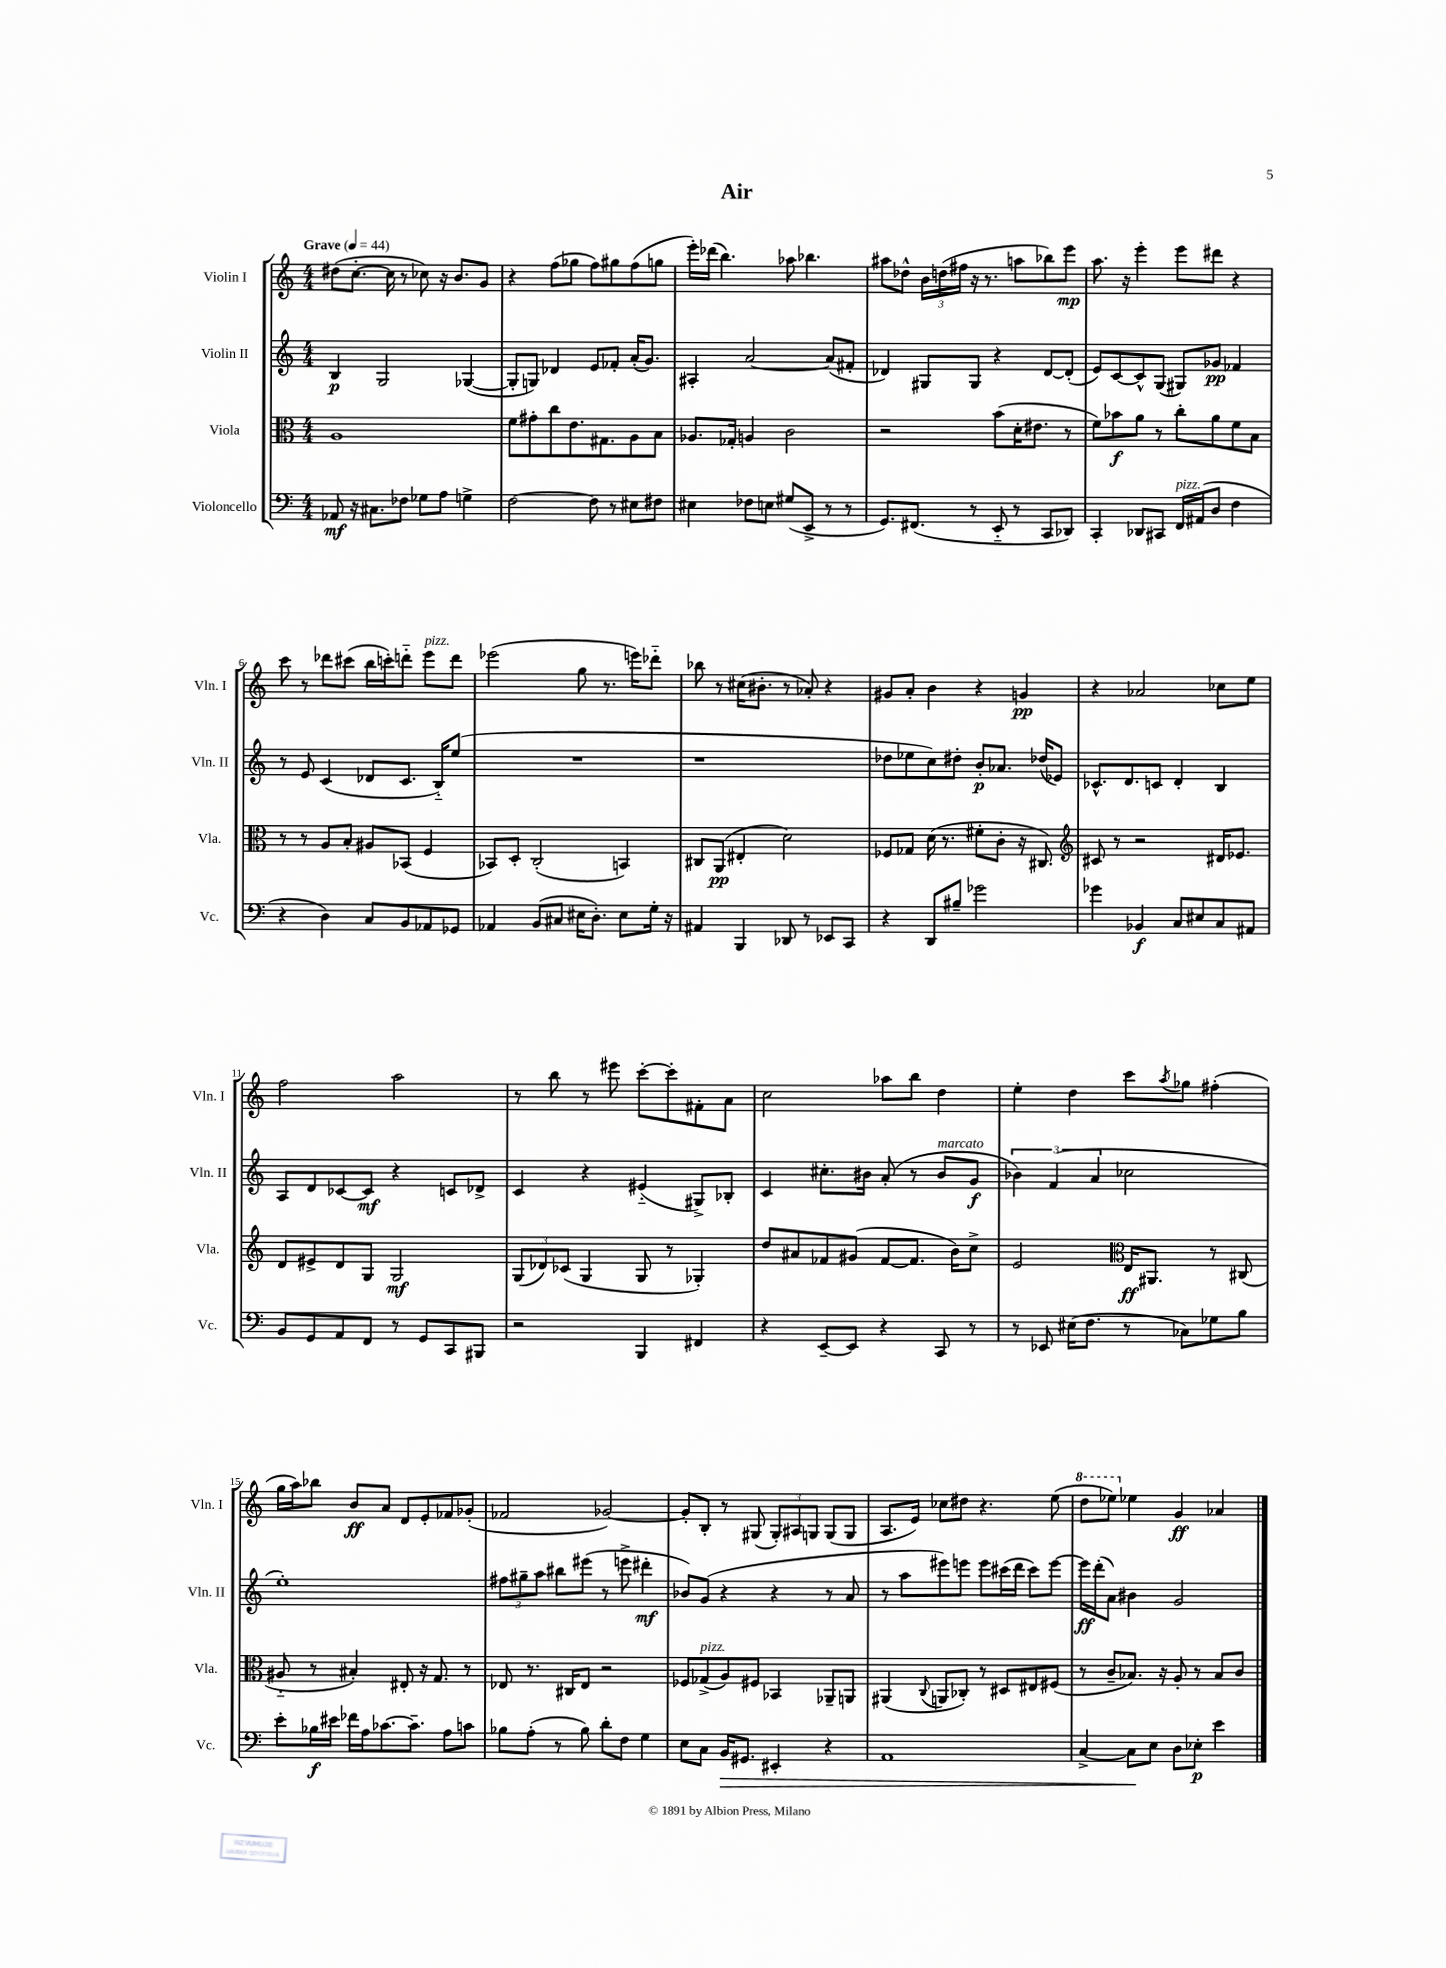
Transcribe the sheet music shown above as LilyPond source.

\header { title = "Air" }
<<
\new StaffGroup <<
\new Staff = "s0" \with { instrumentName = "Violin I" shortInstrumentName = "Vln. I" } {
    \clef treble \key c \major \numericTimeSignature \time 4/4 \tempo "Grave" 4 = 44
    dis''8( c''8.~-. c''16 r8 ces''8) r16 b'8. g'8 |
    r4 f''8( ges''8 f''8) gis''8 f''8( g''8 |
    e'''16-.) des'''16( b''4.) aes''8 bes''4. |
    ais''8 des''8-^ \tuplet 3/2 { b'16 d''16( fis''16 } r16 r8. a''8 bes''8) e'''8\mp |
    a''8. r16 e'''4-. e'''8 dis'''8 r4 |
    c'''8 r8 des'''8 cis'''8( b''16 c'''16-.) d'''8-_ e'''8^\markup { \italic "pizz." } d'''8 |
    ees'''2( g''8 r8. e'''16) des'''8-_ |
    bes''8 r8 cis''16( bis'8.-. r8 aes'8-.) r4 |
    gis'8 a'8-. b'4 r4 g'4\pp |
    r4 aes'2 ces''8 e''8 |
    f''2 a''2 |
    r8 b''8 r8 eis'''8 c'''8~-. c'''8-. fis'8-. a'8 |
    c''2 aes''8 b''8 d''4 |
    e''4-. d''4 c'''8 \acciaccatura { a''8 } ges''8 fis''4-.( |
    g''16 a''16) bes''8 b'8\ff a'8 d'8 e'8-. fes'8 ges'8-.( |
    fes'2 ges'2~) |
    ges'8-. b8-. r8 gis8( \tuplet 3/2 { gis8-.) ais8 g8 } g8( g8 |
    a8. e'16) ces''8 dis''8 r4. e''8( |
    \ottava #1 d'''8 ees'''8) \ottava #0 ees''4 g'4\ff aes'4 \bar "|." |
}
\new Staff = "s1" \with { instrumentName = "Violin II" shortInstrumentName = "Vln. II" } {
    \clef treble \key c \major \numericTimeSignature \time 4/4
    b4\p g2 ges4~( |
    ges8-. g8) des'4 e'8 fes'8-. a'16-.( g'8.) |
    ais4-. a'2~ a'8( fis'8-. |
    des'4) gis8 gis8 r4 des'8~ des'8-.( |
    e'8) c'8~ c'8-^ g8( gis8) ges'8\pp fes'4 |
    r8 e'8 c'4( des'8 c'8. b16-_) e''8( |
    R1 |
    r1 |
    des''8 ees''8 c''8) dis''8-. b'8-.\p aes'8. des''16( ees'8) |
    ces'8.-^ d'8. c'8 d'4-. b4 |
    a8 d'8 ces'8~ ces'8\mf r4 c'8 des'8-> |
    c'4 r4 eis'4-_( gis8->) bes8-. |
    c'4 cis''8.-. bis'16 a'8-.( r8 bis'8^\markup { \italic "marcato" } g'8\f |
    \tuplet 3/2 { bes'4) f'4( a'4 } ces''2 |
    e''1-.) |
    \tuplet 3/2 { fis''8 gis''8-- a''8 } bis''8 eis'''8( r8 e'''8-> dis'''4-.\mf |
    bes'8) g'8( r4 r4 r8 a'8 |
    r8 a''8 eis'''8) e'''8 e'''8 cis'''16( d'''16 cis'''8) e'''8~ |
    e'''16\ff d'''16-.( a'8) bis'4 g'2 \bar "|." |
}
\new Staff = "s2" \with { instrumentName = "Viola" shortInstrumentName = "Vla." } {
    \clef alto \key c \major \numericTimeSignature \time 4/4
    a1 |
    f'8 gis'8-. c''8 e'8. gis8. a8 b8 |
    aes8. ges16-. a4 c'2 |
    r2 b'8( d'16-. eis'8. r8 |
    f'8) bes'8\f a'8 r8 c''8-. a'8 f'8 b8 |
    r8 r8 a8 b8-. ais8 bes,8( f4 |
    bes,8) d8-. c2-.( b,4) |
    cis8 a,8\pp( eis4-. d'2) |
    fes8 ges8 d'16( r8. fis'8-. c'8-. r16 cis8.) |
    \clef treble cis'8 r8 r2 dis'16 ees'8. |
    d'8 eis'8-> d'8 g8 g2\mf |
    \tuplet 3/2 { g8( des'8) ces'8( } g4 g8 r8 ges4-.) |
    d''8 ais'8 fes'8 gis'8( fes'8~ fes'8. b'16) c''8-> |
    e'2 \clef alto e16\ff ais,8. r8 cis8( |
    ais8-_ r8 bis4-.) eis8-. r16 g8. r8 |
    ees8 r8. cis16 ees8 r2 |
    fes8 ges8->^\markup { \italic "pizz." }( a8) fis8 bes,4 aes,8-- a,8 |
    ais,4( \appoggiatura { c8 } a,8 ces8-.) r8 dis8 eis8 fis8( |
    r8 c'8-- bes8.) r16 a8-. r8 bes8 c'8 \bar "|." |
}
\new Staff = "s3" \with { instrumentName = "Violoncello" shortInstrumentName = "Vc." } {
    \clef bass \key c \major \numericTimeSignature \time 4/4
    aes,8\mf r16 cis8. fes8 ges8 a8 g4-> |
    f2~ f8 r8 eis8 fis8 |
    eis4 fes8 e8 gis8( e,8-> r8 r8 |
    g,8.) fis,8.( r8 e,8-_ r8 c,8 des,8) |
    c,4-. des,8 cis,8 f,16^\markup { \italic "pizz." } ais,16( d8 f4 |
    r4 d4) c8 b,8 aes,8 ges,8 |
    aes,4 b,8( cis8 eis16 d8.-.) eis8 g16-. r16 |
    ais,4 b,,4 des,8 r8 ees,8 c,8 |
    r4 d,8 bis8-- ges'2 |
    ges'4 bes,4\f c8 eis8 c8 ais,8 |
    b,8 g,8 a,8 f,8 r8 g,8 c,8 bis,,8 |
    r2 b,,4 fis,4 |
    r4 e,8~-- e,8 r4 c,8 r8 |
    r8 ees,8 eis16( f8. r8 ces8) ges8 b8 |
    e'8-. bes16\f eis'16 fes'16 a16 ces'8.~ ces'8.-- a8 c'8 |
    bes8 a8-.( r8 bes8) d'8-. f8 g4 |
    e8 c8 b,16\> gis,8. eis,4-. r4 |
    a,1 |
    c4~-> c8\! e8 d8 ees8-.\p e'4 \bar "|." |
}
>>
>>
